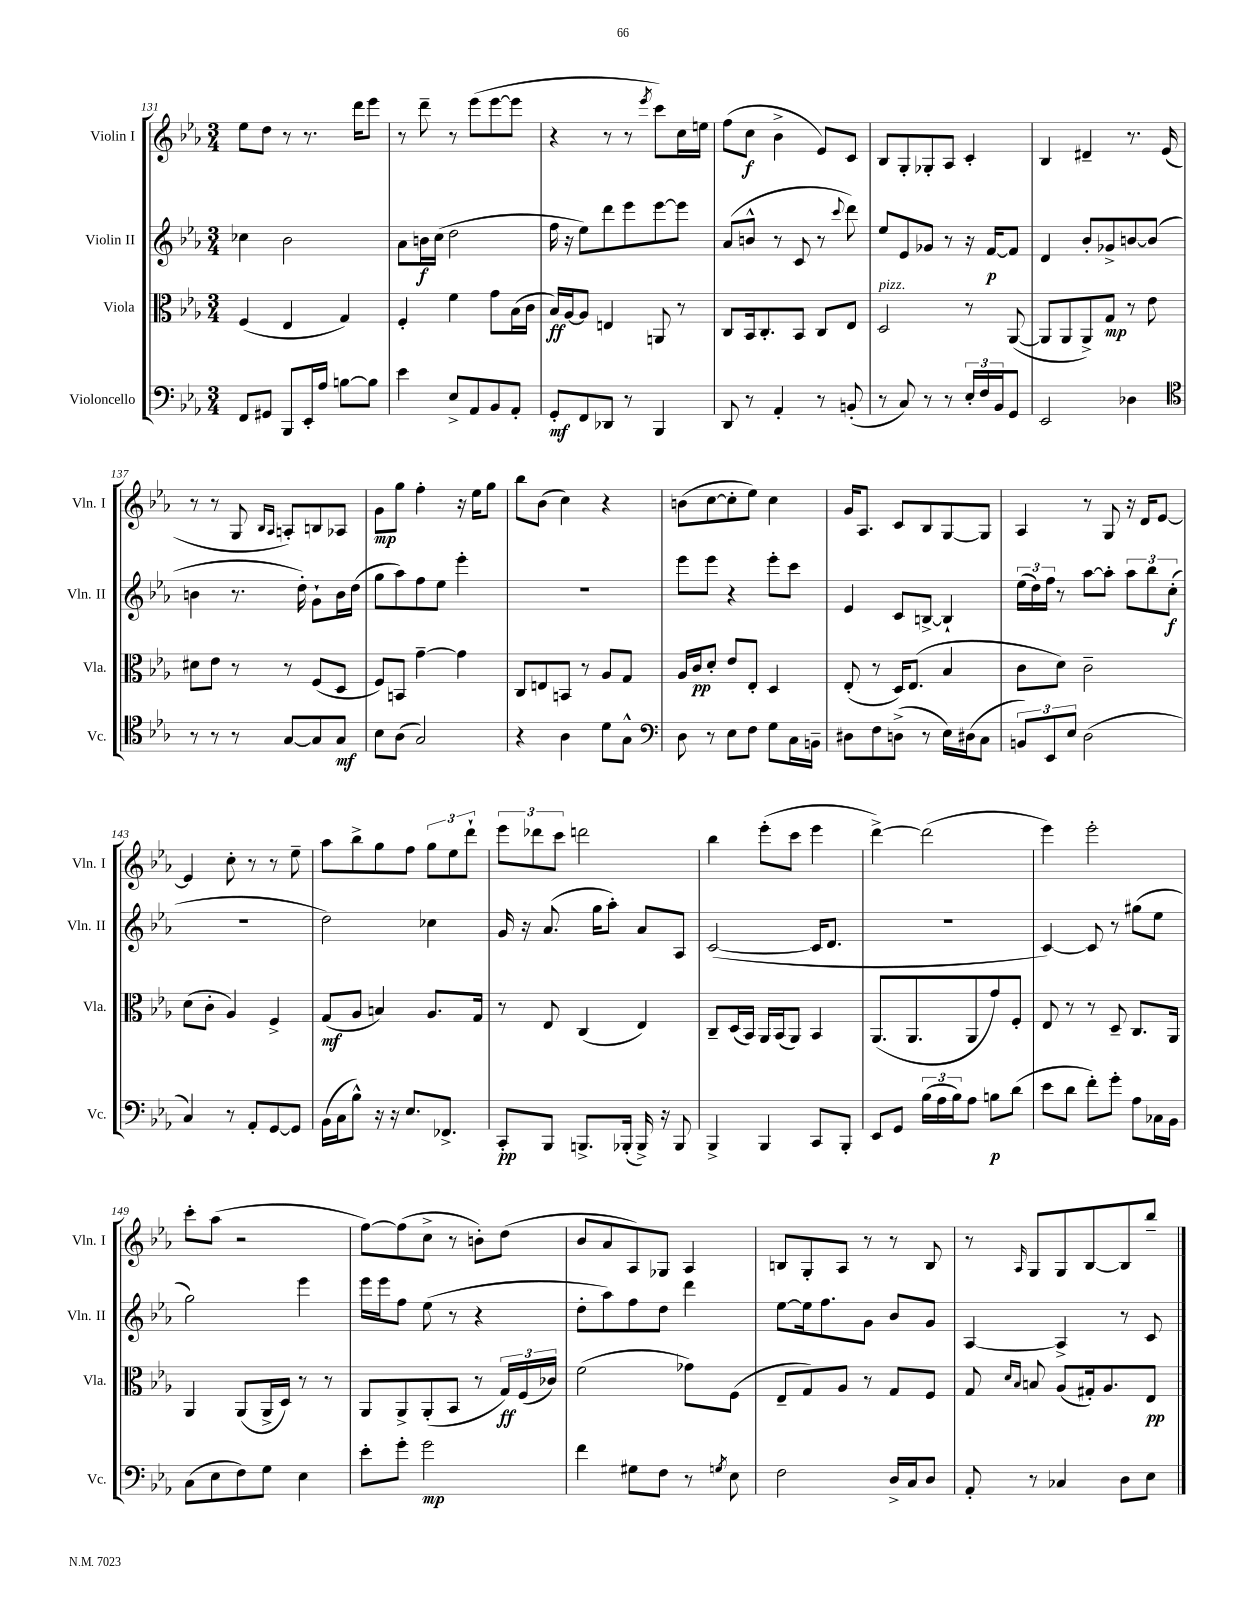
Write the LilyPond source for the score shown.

<<
\new StaffGroup <<
\new Staff = "s0" \with { instrumentName = "Violin I" shortInstrumentName = "Vln. I" } {
    \clef treble \key ees \major \numericTimeSignature \time 3/4
    ees''8 d''8 r8 r8. d'''16 ees'''8 |
    r8 d'''8-- r8 ees'''8( ees'''8~ ees'''8 |
    r4 r8 r8 \acciaccatura { ees'''8 } c'''8) c''16 e''16 |
    f''8( c''8\f bes'4-> ees'8) c'8 |
    bes8 g8-. ges8-. aes8 c'4-. |
    bes4 dis'4-- r8. ees'16( |
    r8 r8 g8 \grace { bes16 aes16 } a8-.) b8 aes8 |
    g'8\mp g''8 f''4-. r16 ees''16 g''8 |
    bes''8 bes'8( c''4) r4 |
    b'8( c''8~ c''8-. ees''8) c''4 |
    g'16 aes8. c'8 bes8 g8~ g8 |
    aes4 r8 g8 r16 d'16 ees'8~ |
    ees'4 c''8-. r8 r8 ees''8-- |
    aes''8 bes''8-> g''8 f''8 \tuplet 3/2 { g''8 ees''8 d'''8-! } |
    \tuplet 3/2 { ees'''8 des'''8 c'''8 } d'''2 |
    bes''4 ees'''8-.( c'''8 ees'''4 |
    d'''4~->) d'''2( |
    ees'''4) ees'''2-. |
    c'''8-. aes''8( r2 |
    f''8~) f''8( c''8-> r8 b'8-.) d''8( |
    bes'8 aes'8 aes8) ges8 aes4 |
    b8 g8-. aes8 r8 r8 b8 |
    r8 \grace { aes16 } g8 g8 bes8~ bes8 bes''8-- \bar "|." |
}
\new Staff = "s1" \with { instrumentName = "Violin II" shortInstrumentName = "Vln. II" } {
    \clef treble \key ees \major \numericTimeSignature \time 3/4
    ces''4 bes'2 |
    aes'8 b'16\f c''16( d''2 |
    f''16 r16 ees''8) d'''8 ees'''8 ees'''8~ ees'''8 |
    aes'8( b'8-^ r8 c'8 r8 \appoggiatura { c'''8 } d'''8) |
    ees''8 ees'8 ges'8 r8 r16 f'16~\p f'8 |
    d'4 bes'8-. ges'8-> b'8~ b'8( |
    b'4 r8. d''16-.) g'8-! b'16 d''16( |
    g''8 aes''8) f''8 ees''8 ees'''4-. |
    R2. |
    ees'''8 ees'''8 r4 ees'''8-. c'''8 |
    ees'4 c'8 b8~-> b4-! |
    \tuplet 3/2 { ees''16( d''16) f''16 } r8 aes''8~ aes''8-. \tuplet 3/2 { aes''8 bes''8 c''8-.\f( } |
    R2. |
    d''2) ces''4 |
    g'16 r16 aes'8.( g''16 aes''8-.) aes'8 aes8 |
    c'2~( c'16 d'8. |
    R2. |
    c'4~) c'8 r8 gis''8( ees''8 |
    g''2) ees'''4 |
    ees'''16 ees'''16 f''8 ees''8( r8 r4 |
    d''8-. aes''8) f''8 d''8 d'''4 |
    ees''8~ ees''16 f''8. g'8 bes'8 g'8 |
    aes4~ aes4-> r8 c'8 \bar "|." |
}
\new Staff = "s2" \with { instrumentName = "Viola" shortInstrumentName = "Vla." } {
    \clef alto \key ees \major \numericTimeSignature \time 3/4
    f4( ees4 g4) |
    f4-. f'4 g'8 bes16( c'16 |
    bes16\ff) aes16~ aes8 e4 a,8 r8 |
    c8 bes,16 c8.-. bes,8 c8 ees8 |
    d2^\markup { \italic "pizz." } r8 aes,8~( |
    aes,8 aes,8 aes,8->) g8\mp r8 ees'8 |
    dis'8 ees'8 r8 r8 f8( d8 |
    f8) b,8 g'4~-- g'4 |
    c8 e8 b,8 r8 aes8 g8 |
    aes16 c'16\pp d'8-. ees'8 ees8-. d4 |
    ees8-.( r8 d16) ees8.( bes4 |
    c'8 d'8) c'2-- |
    d'8( c'8-. aes4) f4-> |
    g8\mf( aes8 b4) aes8. g16 |
    r8 ees8 c4( ees4) |
    c8-- d16( bes,16) aes,16 bes,16( aes,8) bes,4 |
    aes,8.( aes,8. aes,8 g'8) f8-. |
    ees8 r8 r8 d8-- c8. aes,16 |
    aes,4 aes,8( aes,16-> d16) r8 r8 |
    aes,8 aes,8-> aes,8-.( bes,8 r8 \tuplet 3/2 { g16\ff) f16( ces'16) } |
    f'2( ges'8) f8( |
    ees8-- g8) aes8 r8 g8 f8 |
    g8 \grace { d'16 bes16 } b8 aes8( gis16-.) aes8. ees8\pp \bar "|." |
}
\new Staff = "s3" \with { instrumentName = "Violoncello" shortInstrumentName = "Vc." } {
    \clef bass \key ees \major \numericTimeSignature \time 3/4
    f,8 gis,8 bes,,8 ees,16-. aes16 b8~ b8 |
    ees'4 ees8-> aes,8 bes,8 aes,8-. |
    g,8-.\mf f,8 des,8 r8 bes,,4 |
    d,8 r8 aes,4-. r8 b,8-.( |
    r8 c8) r8 r8 \tuplet 3/2 { ees16-. f16 bes,16 } g,8 |
    ees,2 des4 |
    \clef tenor r8 r8 r8 g8~ g8 g8\mf |
    bes8 aes8( g2) |
    r4 aes4 d'8 g8-^ |
    \clef bass d8 r8 ees8 f8 g8 c16 b,16-- |
    dis8 f8 d8->( r8 ees16) dis16( c8 |
    \tuplet 3/2 { b,8) ees,8 ees8 } d2( |
    c4) r8 aes,8-. g,8~ g,8 |
    bes,16( c16 bes8-^) r16 r16 ees8. fes,8.-> |
    c,8-.\pp bes,,8 b,,8.-> bes,,16-.( bes,,16->) r16 bes,,8 |
    bes,,4-> bes,,4 c,8 bes,,8-. |
    ees,8 g,8 \tuplet 3/2 { bes16( aes16 bes16) } aes8 b8\p d'8( |
    ees'8 d'8 f'8-.) g'8-. aes8 ces16 bes,16 |
    c8( ees8 f8) g8 ees4 |
    ees'8-. g'8-. g'2\mp |
    f'4 gis8 f8 r8 \acciaccatura { g8 } ees8 |
    f2 d16-> c16 d8 |
    aes,8-. r8 ces4 d8 ees8 \bar "|." |
}
>>
>>
\layout { \context { \Score currentBarNumber = #131 } }
